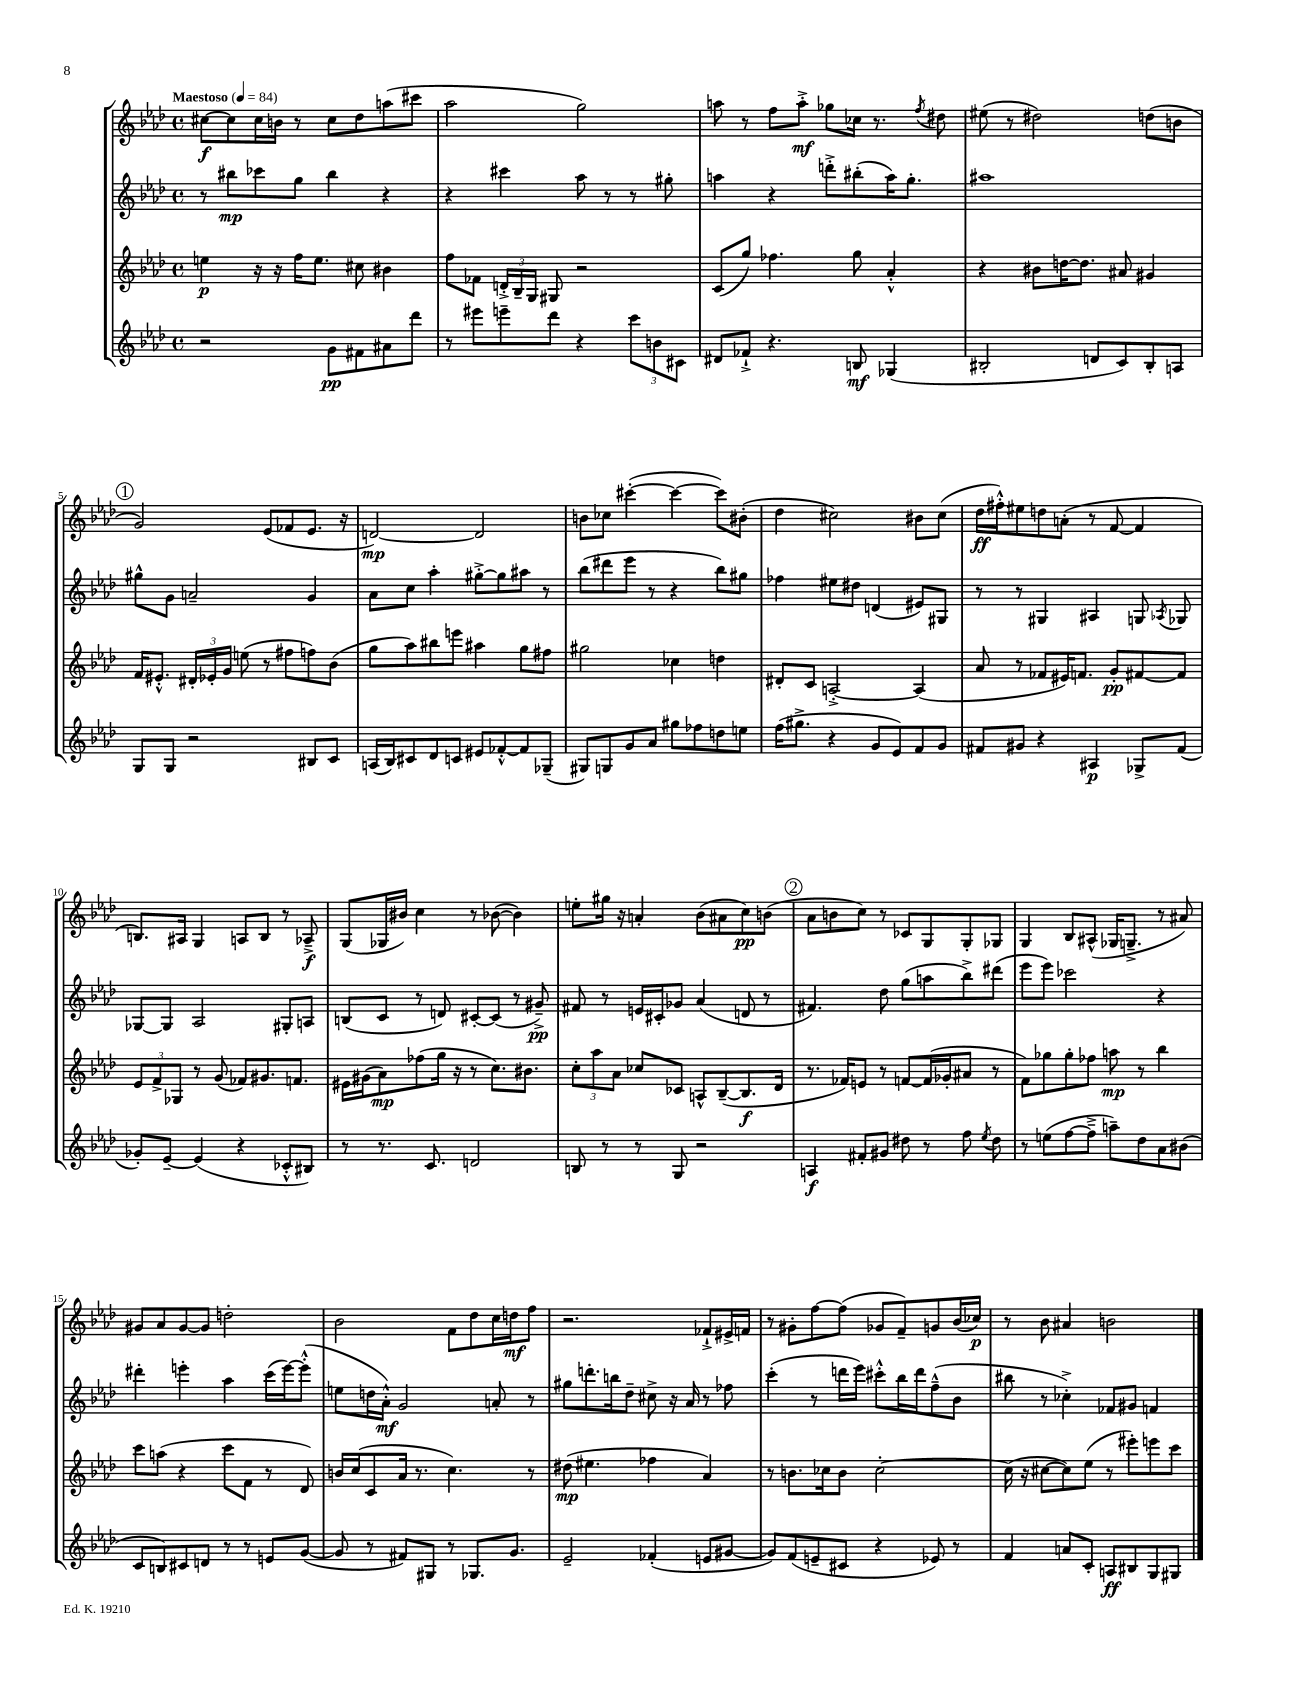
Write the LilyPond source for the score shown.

<<
\new StaffGroup <<
\new Staff = "s0" {
    \clef treble \key aes \major \defaultTimeSignature \time 4/4 \tempo "Maestoso" 4 = 84
    \autoBeamOff cis''8[~\f cis''8 cis''16 b'16] r8 cis''8[ des''8 a''8( cis'''8] |
    aes''2 g''2) |
    a''8 r8 f''8[ a''8]-.->\mf ges''8[ ces''16] r8. \acciaccatura { f''8 } dis''8 |
    eis''8( r8 dis''2) d''8[( b'8] |
    \mark \markup { \circle "1" } g'2) ees'8[( fes'8 ees'8.] r16 |
    d'2~\mp) d'2 |
    b'8[ ces''8] cis'''4~-.( cis'''4~ cis'''8[) bis'8]-.( |
    des''4 cis''2) bis'8[ cis''8]( |
    des''16[\ff fis''16-.-^) eis''8 d''8 a'8]-.( r8 f'8~ f'4 |
    b8.[) ais16] g4 a8[ b8] r8 aes8--->\f |
    g8[( ges16 bis'16]) c''4 r8 bes'8~( bes'4) |
    e''8[-. gis''16] r16 a'4-. bes'8[( ais'8 c''8\pp) b'8]( |
    \mark \markup { \circle "2" } aes'8[ b'8 c''8]) r8 ces'8[ g8 g8-. ges8] |
    g4 bes8[ ais8]-^( ges16[ g8.]---> r8 ais'8) |
    gis'8[ aes'8 gis'8~ gis'8] d''2-. |
    bes'2 f'8[ des''8 c''16 d''16\mf f''8] |
    r2. fes'8[-!-> eis'16-> f'16] |
    r8 gis'8[-. f''8~ f''8]( ges'8[ f'8--) g'8 bes'16( ces''16]\p) |
    r8 bes'8 ais'4 b'2 \bar "|." |
}
\new Staff = "s1" {
    \clef treble \key aes \major \defaultTimeSignature \time 4/4
    \autoBeamOff r8 bis''8[\mp ces'''8 g''8] bis''4 r4 |
    r4 cis'''4 aes''8 r8 r8 gis''8-. |
    a''4 r4 d'''8[-.-> bis''8-.( a''16) g''8.]-. |
    ais''1 |
    \mark \markup { \circle "1" } gis''8[-^ g'8] a'2-- g'4 |
    aes'8[ c''8] aes''4-. gis''8[~-.-> gis''8 ais''8] r8 |
    bes''8[( dis'''8 ees'''8] r8 r4 bes''8[) gis''8] |
    fes''4 eis''8[ dis''8] d'4( eis'8[) gis8] |
    r8 r8 gis4 ais4 g8 \acciaccatura { aes8 } ges8 |
    ges8[~ ges8] aes2 gis8[-. a8] |
    b8[( c'8] r8 d'8) cis'8[~-. cis'8]( r8 gis'8--->\pp) |
    fis'8 r8 e'16[ cis'16-. ges'8] aes'4( d'8 r8 |
    \mark \markup { \circle "2" } fis'4.) des''8 g''8[( a''8 bes''8->) dis'''8]( |
    ees'''8[ ees'''8]) ces'''2 r4 |
    dis'''4-. e'''4-. aes''4 c'''16[( e'''16~) e'''8]-.-^( |
    e''8[ d''16 aes'16]-.-^\mf) g'2 a'8-. r8 |
    gis''8[ d'''8.-. b''16 des''8]-- cis''8-> r16 aes'16 r8 fes''8 |
    c'''4-.( r8 d'''16[ ees'''16]) cis'''8[-.-^ bes''16 d'''16 f''8---^( bes'8] |
    bis''8 r8 ces''4-.->) fes'8[ gis'8] f'4 \bar "|." |
}
\new Staff = "s2" {
    \clef treble \key aes \major \defaultTimeSignature \time 4/4
    \autoBeamOff e''4\p r16 r16 f''16[ e''8.] cis''8 bis'4 |
    f''8[ fes'8] \tuplet 3/2 { d'16[-.-> bes16-- g16] } gis8 r2 |
    c'8[( g''8]) fes''4. g''8 aes'4-.-^ |
    r4 bis'8[ d''16~ d''8.] ais'8 gis'4 |
    \mark \markup { \circle "1" } f'16[ eis'8.]-.-^ \tuplet 3/2 { dis'16[-. ees'16-. g'16] } e''8( r8 fis''8[ f''8) bes'8]( |
    g''8[ aes''8) bis''8 e'''8] ais''4 g''8[ fis''8] |
    gis''2 ces''4 d''4 |
    dis'8[-. c'8] a2~-.-> a4( |
    aes'8 r8 fes'8[ eis'16) f'8.] g'8[-.\pp fis'8~ fis'8] |
    \tuplet 3/2 { ees'8[ f'8-> ges8] } r8 g'8( fes'8[) gis'8. f'8.] |
    eis'16[ gis'16( aes'8\mp) fes''8( g''16] r16 r8 c''8.[) bis'8.] |
    \tuplet 3/2 { c''8[-. aes''8 aes'8] } ces''8[ ces'8] a8[-^ bes8~--( bes8.\f des'16] |
    \mark \markup { \circle "2" } r8. fes'16[) e'8] r8 f'8[~ f'16( ges'16-. ais'8] r8 |
    f'8[) ges''8 ges''8-. fes''8] a''8\mp r8 bes''4 |
    c'''8[ a''8]( r4 c'''8[ f'8] r8 des'8) |
    b'16[ c''16( c'8 aes'16] r8. c''4.) r8 |
    dis''8\mp( eis''4. fes''4 aes'4) |
    r8 b'8.[ ces''16 b'8] ces''2~-. |
    ces''16( r16 cis''8[~ cis''8) ees''8]( r8 eis'''8[-.) e'''8 c'''8] \bar "|." |
}
\new Staff = "s3" {
    \clef treble \key aes \major \defaultTimeSignature \time 4/4
    \autoBeamOff r2 g'8[\pp fis'8 ais'8 des'''8] |
    r8 eis'''8[ e'''8-- des'''8] r4 \tuplet 3/2 { c'''8[ b'8 cis'8] } |
    dis'8[ fes'8]-!-> r4. b8\mf ges4( |
    bis2-. d'8[ c'8) bis8-. a8] |
    \mark \markup { \circle "1" } g8[ g8] r2 bis8[ c'8] |
    a16[( bes16) cis'8 des'8 c'8] eis'8[ fes'8~-.-^ fes'8 ges8]--( |
    gis8[) g8 g'8 aes'8] gis''8[ fes''8 d''8 e''8] |
    f''16[( gis''8.]-> r4 g'8[ ees'8) f'8 g'8] |
    fis'8[ gis'8] r4 ais4\p ges8[-> fis'8]( |
    ges'8[-.) ees'8]~-- ees'4( r4 ces'8[-.-^ bis8]) |
    r8 r8. c'8. d'2 |
    b8 r8 r8 g8 r2 |
    \mark \markup { \circle "2" } a4\f fis'8[-. gis'8] dis''8 r8 f''8 \acciaccatura { ees''8 } dis''8 |
    r8 e''8[( f''8~ f''8]---> a''8[--) des''8 aes'8 bis'8]( |
    c'8[ b8) cis'8 d'8] r8 r8 e'8[ g'8]~( |
    g'8 r8 fis'8[) gis8] r8 ges8.[ g'8.] |
    ees'2-- fes'4-.( e'8[ gis'8]~ |
    gis'8[) f'8( e'8-- cis'8] r4 ees'8) r8 |
    f'4 a'8[ c'8]-. a8[\ff bis8 g8 gis8] \bar "|." |
}
>>
>>
